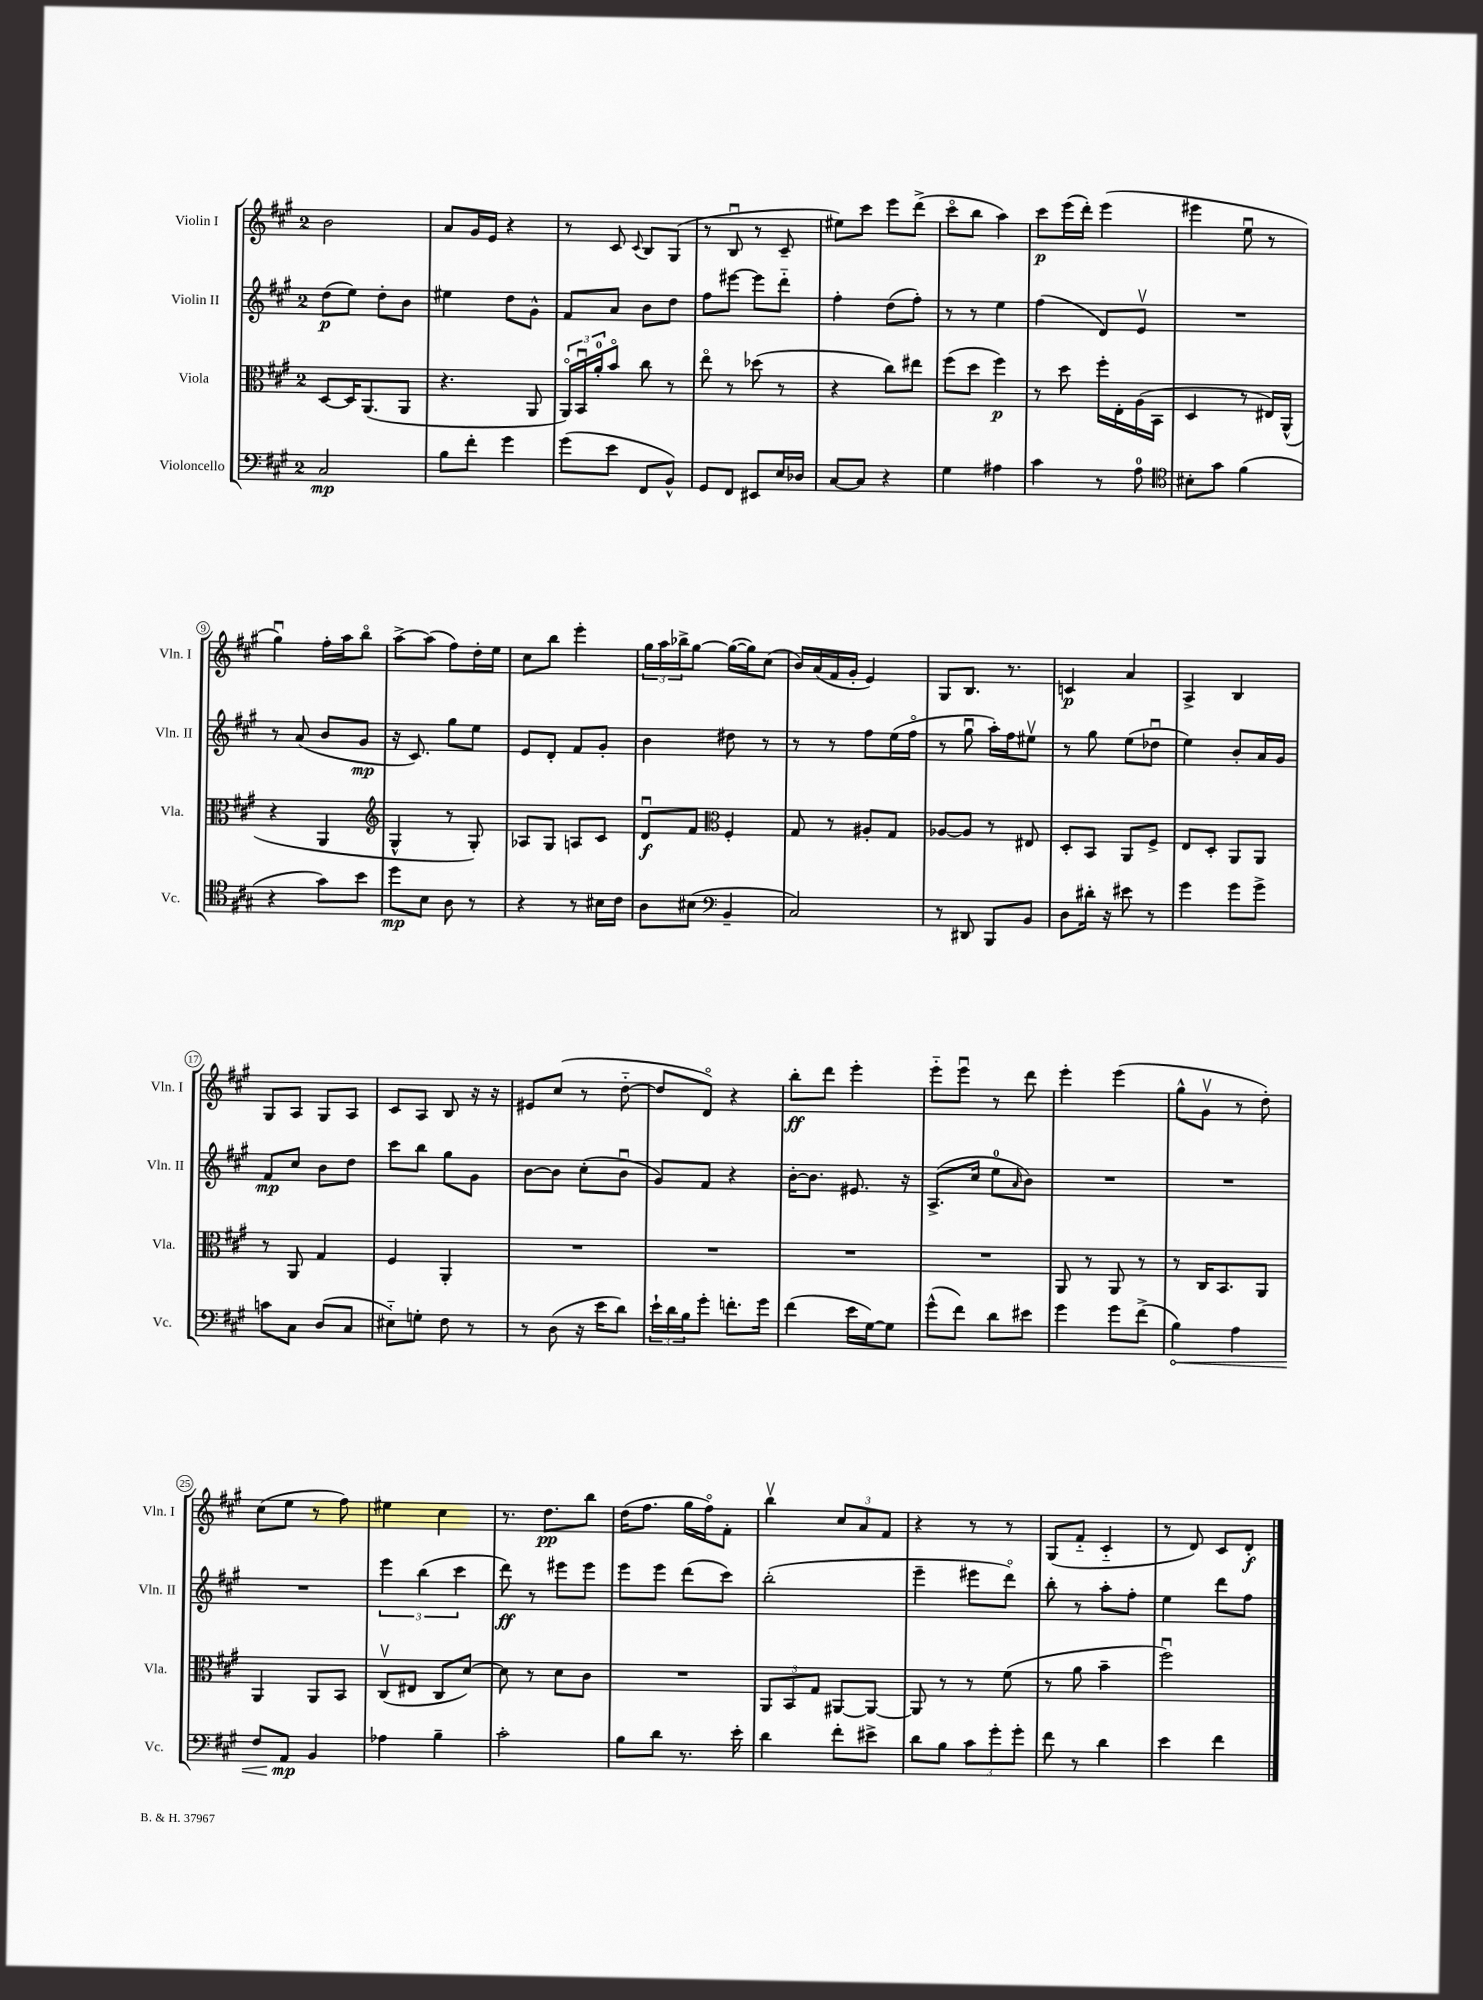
<<
\new StaffGroup <<
\new Staff = "s0" \with { instrumentName = "Violin I" shortInstrumentName = "Vln. I" } {
    \clef treble \key a \major \once \override Staff.TimeSignature.style = #'single-digit \time 2/4
    b'2 |
    a'8 gis'16 e'16 r4 |
    r8 cis'8 \appoggiatura { cis'8 } b8 gis8( |
    r8 b8\downbow r8 cis'8-- |
    eis''8) cis'''8 e'''8 d'''8->( |
    cis'''8\flageolet b''8 a''4) |
    cis'''8\p e'''16( d'''16-.) e'''4( |
    eis'''4 e''8\downbow r8 |
    gis''4\downbow) fis''16-. a''16 b''8\flageolet |
    a''8~-> a''8( fis''8) d''16-. e''16 |
    cis''8 b''8 e'''4-. |
    \tuplet 3/2 { gis''16 a''16 bes''16-> } gis''8~ gis''16~( gis''16) cis''8( |
    b'16) a'16( fis'16 gis'16-. e'4) |
    gis8 b8. r8. |
    c'4\p a'4 |
    a4-> b4 |
    gis8 a8 gis8 a8 |
    cis'8 a8 b8 r16 r16 |
    eis'8 cis''8( r8 d''8~-_ |
    d''8 d'8\flageolet) r4 |
    b''8-.\ff d'''8 e'''4-. |
    e'''8-_ e'''8\downbow r8 d'''8 |
    e'''4-. e'''4( |
    gis''8-^ gis'8\upbow r8 d''8-.) |
    cis''8( e''8 r8 fis''8) |
    eis''4 cis''4 |
    r8. d''8.\pp b''8 |
    d''16( fis''8. gis''16 fis''16\flageolet) fis'8-. |
    b''4\upbow \tuplet 3/2 { cis''8 a'8 fis'8 } |
    r4 r8 r8 |
    gis8( fis'8-_ cis'4-_ |
    r8 d'8) cis'8 d'8-.\f \bar "|." |
}
\new Staff = "s1" \with { instrumentName = "Violin II" shortInstrumentName = "Vln. II" } {
    \clef treble \key a \major \once \override Staff.TimeSignature.style = #'single-digit \time 2/4
    d''8\p( e''8) d''8-. b'8 |
    eis''4 d''8 gis'8-^ |
    fis'8 a'8 b'8 d''8 |
    fis''8 eis'''8~ eis'''8 d'''8-_ |
    fis''4-. d''8( fis''8-.) |
    r8 r8 e''4 |
    fis''4( d'8) e'8\upbow |
    R2 |
    r8 a'8( b'8 gis'8\mp |
    r16 cis'8.) gis''8 e''8 |
    e'8 d'8-. fis'8 gis'8-. |
    b'4 dis''8 r8 |
    r8 r8 fis''8 e''16( fis''16\flageolet |
    r8 gis''8\downbow a''16-.) fis''16 eis''8\upbow |
    r8 gis''8 e''8( des''8\downbow |
    e''4) b'8-. a'16 gis'16 |
    fis'8\mp cis''8 b'8 d''8 |
    cis'''8 b''8 gis''8 gis'8 |
    b'8~ b'8 cis''8-.( b'8\downbow |
    gis'8) fis'8 r4 |
    b'16~-. b'8. eis'8. r16 |
    a8.->( cis''16 e''8-0 \grace { a'16 } b'8) |
    R2 |
    R2 |
    R2 |
    \tuplet 3/2 { e'''4 b''4( cis'''4 } |
    d'''8\ff) r8 eis'''8 eis'''8 |
    e'''8 e'''8 d'''8( cis'''8) |
    b''2-.( |
    e'''4-- eis'''8 d'''8\flageolet) |
    b''8-. r8 a''8-. fis''8-. |
    e''4 d'''8 fis''8 \bar "|." |
}
\new Staff = "s2" \with { instrumentName = "Viola" shortInstrumentName = "Vla." } {
    \clef alto \key a \major \once \override Staff.TimeSignature.style = #'single-digit \time 2/4
    d8~ d16 a,8.( a,8 |
    r4. a,8 |
    \tuplet 3/2 { a,16\flageolet) b,16\downbow a'16-0-. } b'8\flageolet cis''8 r8 |
    e''8\flageolet r8 des''8( r8 |
    r4 cis''8) eis''8 |
    fis''8( d''8 fis''4\p) |
    r8 d''8 fis''16-. e16-. a16( b,16 |
    d4 r8 eis16) a,16-^( |
    r4 a,4 |
    \clef treble gis4-^ r8 gis8-.) |
    aes8 gis8 a8 cis'8 |
    d'8\downbow\f fis'8 \clef alto fis4-. |
    gis8 r8 ais8-. gis8 |
    aes8~ aes8 r8 eis8 |
    d8-. b,8 a,8 fis8-> |
    e8 d8-. a,8 a,8 |
    r8 a,8 gis4 |
    fis4 a,4-. |
    R2 |
    R2 |
    R2 |
    R2 |
    a,8 r8 a,8 r8 |
    r8 cis16 b,8. a,8 |
    a,4 a,8 b,8 |
    cis8\upbow( eis8 cis8 d'8~) |
    d'8 r8 d'8 cis'8 |
    R2 |
    \tuplet 3/2 { a,8 b,8 gis8 } ais,8~ ais,8~ |
    ais,8 r8 r8 fis'8( |
    r8 a'8 b'4-- |
    fis''2\downbow) \bar "|." |
}
\new Staff = "s3" \with { instrumentName = "Violoncello" shortInstrumentName = "Vc." } {
    \clef bass \key a \major \once \override Staff.TimeSignature.style = #'single-digit \time 2/4
    cis2\mp |
    b8 fis'8-. gis'4 |
    gis'8( e'8 fis,8 b,8-^) |
    gis,8 fis,8 eis,8 e16 des16 |
    cis8~ cis8 r4 |
    gis4 ais4 |
    cis'4 r8 a8-0 |
    \clef tenor bis8-. gis'8 fis'4( |
    r4 gis'8) b'8 |
    d''8\mp b8 a8 r8 |
    r4 r8 bis16 cis'16 |
    a8 bis8( \clef bass b,4-- |
    cis2) |
    r8 dis,8 b,,8 b,8 |
    d8 dis'16-. r16 eis'8 r8 |
    gis'4 gis'8 gis'8-> |
    c'8 cis8 d8( cis8 |
    eis8-_) g8-. fis8 r8 |
    r8 d8( r16 e'16 d'8) |
    \tuplet 3/2 { e'16-! d'16 b16 } gis'8-. f'8.-. gis'16 |
    fis'4( e'16 gis16~) gis8 |
    gis'8-^( fis'8) d'8 eis'8 |
    gis'4 gis'8 fis'8->( |
    \once \override Hairpin.circled-tip = ##t b4\<) a4 |
    fis8 a,8\mp\! b,4 |
    aes4 b4-- |
    cis'2-. |
    b8 d'8 r8. e'16-. |
    d'4 fis'8-. eis'8-> |
    d'8 b8 \tuplet 3/2 { cis'8 gis'8-. gis'8-. } |
    fis'8 r8 d'4 |
    e'4 fis'4 \bar "|." |
}
>>
>>
\layout { \context { \Score \override BarNumber.stencil = #(make-stencil-circler 0.1 0.3 ly:text-interface::print) } }
